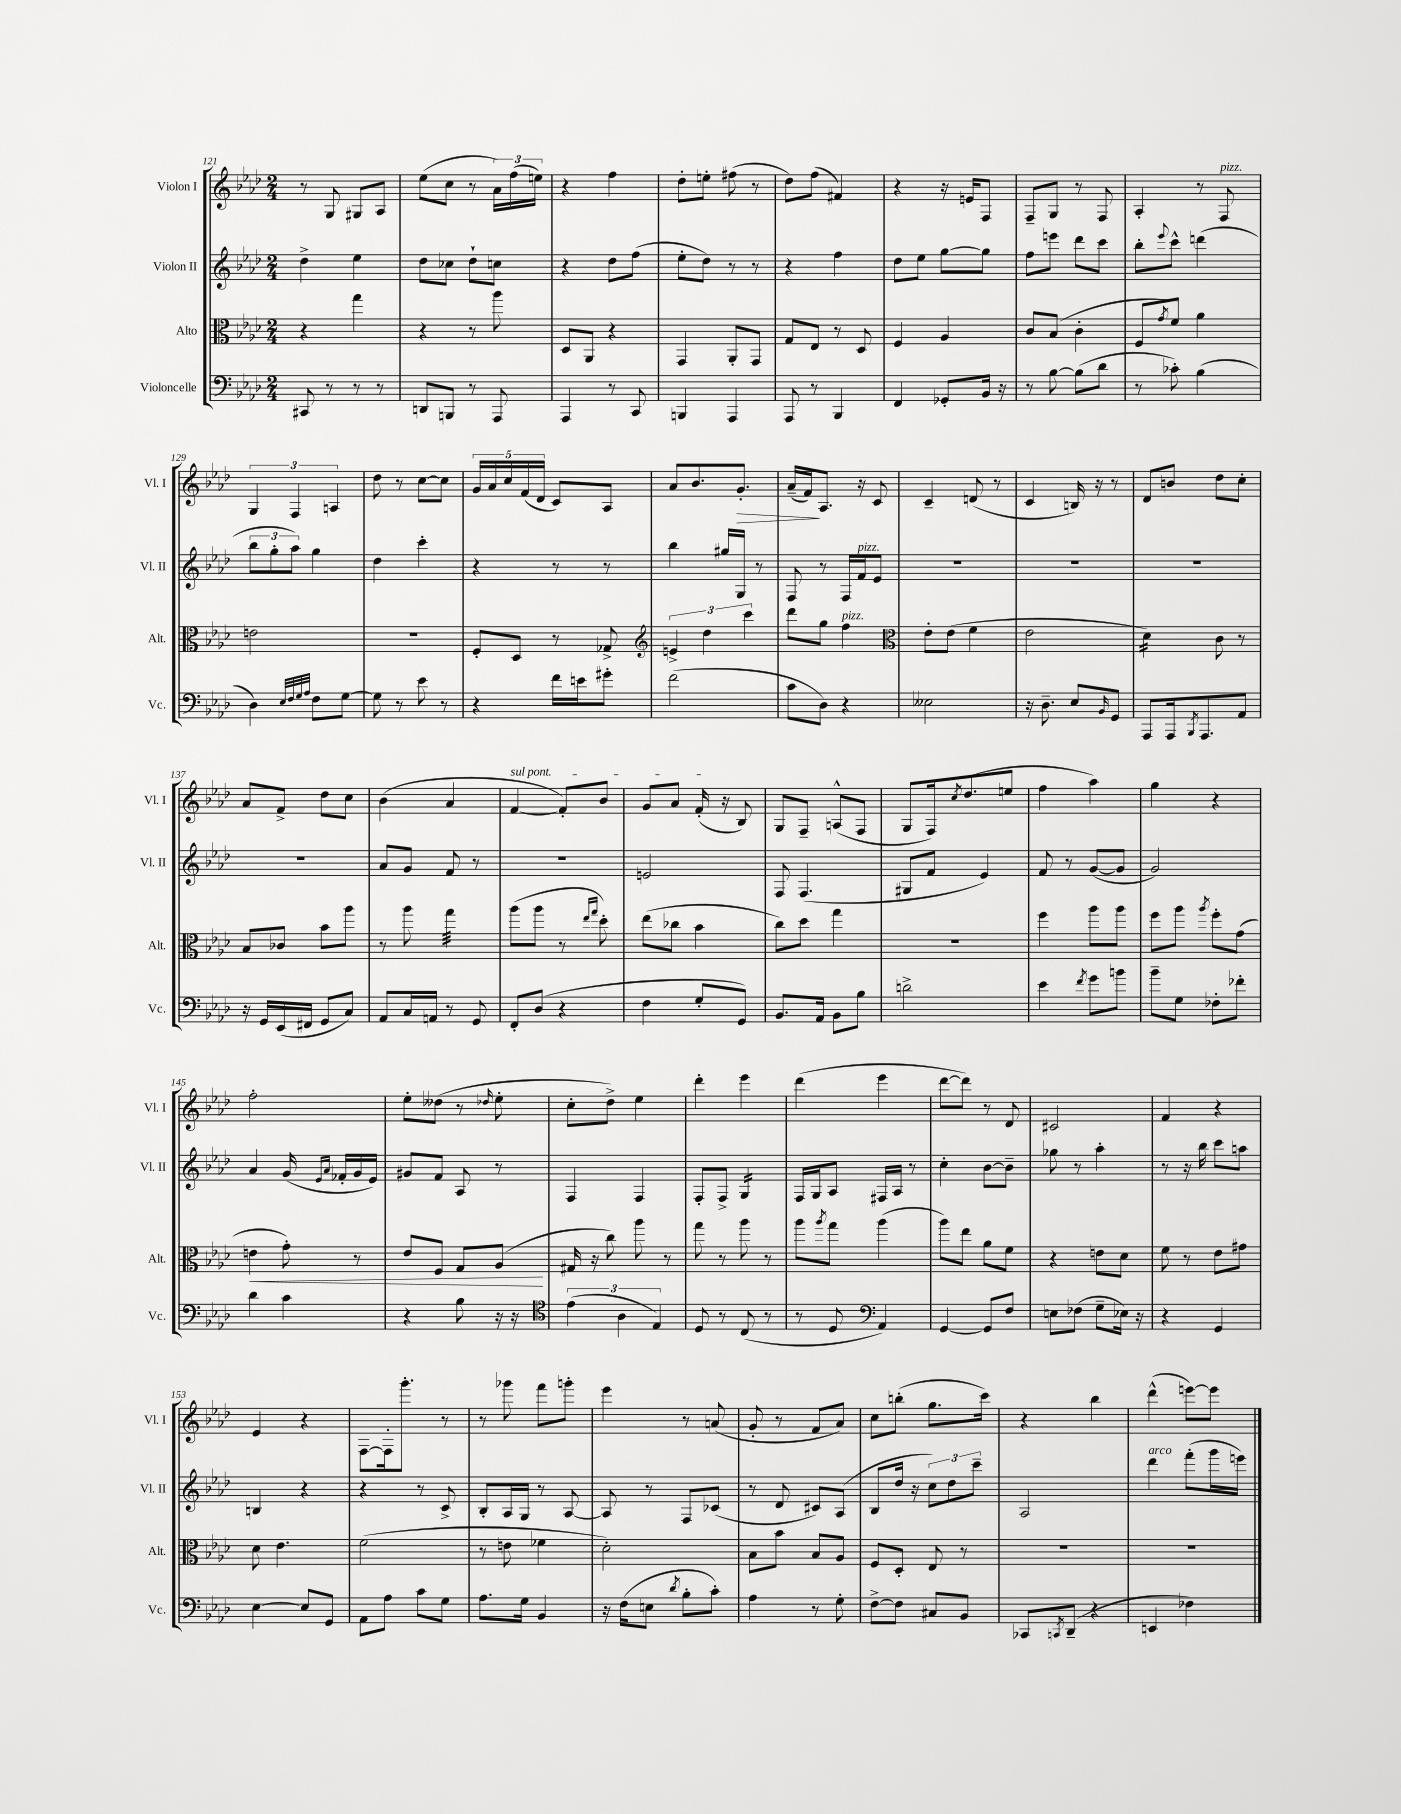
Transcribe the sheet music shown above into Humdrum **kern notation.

**kern	**kern	**kern	**kern
*staff4	*staff3	*staff2	*staff1
*clefF4	*clefC3	*clefG2	*clefG2
*k[b-e-a-d-]	*k[b-e-a-d-]	*k[b-e-a-d-]	*k[b-e-a-d-]
*M2/4	*M2/4	*M2/4	*M2/4
8CC#	4r	4dd-^	8r
8r	.	.	8G
8r	4gg	4ee-	8G#
8r	.	.	8A-
=	=	=	=
8DD	4r	8dd-	(8ee-
8BBB	.	8cc-	8cc
8r	8r	8dd-`	8r
8AAA-	8aa-	8cc	24a-)
.	.	.	(24ff
.	.	.	24ee)
=	=	=	=
4AAA-	8D-	4r	4r
.	8AA-	.	.
8r	4r	8dd-	4ff
8CC	.	(8ff	.
=	=	=	=
4BBB	4GG	8ee-'	8dd-'
.	.	8dd-)	8ee'
4AAA-	8AA-'	8r	(8ff#
.	8GG	8r	8r
=	=	=	=
8AAA-	8G	4r	8dd-)
8r	8E-	.	(8ff
4BBB-	8r	4ff	4f#)
.	8D-	.	.
=	=	=	=
4FF	4F	8dd-	4r
.	.	8ee-	.
8GG-'	4A-	[8gg	16r
.	.	.	16e
16BB-	.	8gg]	8F
16r	.	.	.
=	=	=	=
8r	8c	8ff	8F~
[8B-	(8B-	8eee	8G
(8B-]	4c'	8ddd-	8r
8d-	.	8ccc	8F
=	=	=	=
8r	8F	8bb-'	4A-'
.	8qg	8qqeee-	.
8c-')	8f)	8ccc^^	.
(4B-	4a-	(4ddd	8r
.	.	.	8F
=	=	=	=
4D-)	2e	12bb-	6G
.	.	12gg'	.
.	.	12aa-)	6F
32qqE-	.	.	.
32qqF	.	.	.
32qqG	.	.	.
32qqA-	.	.	.
8F	.	4gg	.
.	.	.	6A
[8G	.	.	.
=	=	=	=
8G]	2r	4dd-	8dd-
8r	.	.	8r
8e-	.	4ccc'	[8cc
8r	.	.	8cc]
=	=	=	=
4r	8F'	4r	20g
.	.	.	20a-
.	.	.	20cc
.	8D-	.	.
.	.	.	(20f
.	.	.	20d-
16f	8r	8r	8c)
16e	.	.	.
8g#'	8G-^	8r	8A-
=	=	=	=
*	*clefG2	*	*
(2f	6e^	4bb-	8a-
.	.	.	8.b-
.	6dd-	.	.
.	.	16gg#	.
.	.	16G	8.g'
.	6ccc	.	.
.	.	8r	.
=	=	=	=
8c	8ddd-	8F	(16a-~
.	.	.	16f)
8D-)	8gg	8r	8.A-
4r	4ff	16F	.
.	.	16f	16r
.	.	8e-	8c
=	=	=	=
*	*clefC3	*	*
2E--	8e-'	2r	4c~
.	(8e-	.	.
.	4f	.	(8d
.	.	.	8r
=	=	=	=
16r	2e-	2r	4c
8.D-~	.	.	.
8E-	.	.	16B)
.	.	.	16r
16qqBB-	.	.	.
8GG	.	.	8r
=	=	=	=
8AAA-	4d-)	2r	8d-
16AAA-	.	.	8b
8qBBB-	.	.	.
8.AAA-	.	.	.
.	8c	.	8dd-
8AA-	8r	.	8cc'
=	=	=	=
16r	8B-	2r	8a-
16GG	.	.	.
(16EE-	8c-	.	8f^
16FF#	.	.	.
8GG	8b-	.	8dd-
8C)	8aa-	.	8cc
=	=	=	=
8AA-	8r	8a-	(4b-
16C	8aa-	8g	.
16AA	.	.	.
8r	4gg	8f	4a-
8GG	.	8r	.
=	=	=	=
8FF'	(8aa-	2r	[4f
(8D-	8aa-	.	.
4r	8r	.	8f'])
.	16qqee-	.	.
.	16qqgg	.	.
.	8dd-')	.	8b-
=	=	=	=
4F	(8ee-	2e	8g
.	8cc-	.	8a-
8G'	4b-	.	(16f'
.	.	.	16r
8GG)	.	.	8B-)
=	=	=	=
8.BB-	8cc)	8F	8G
.	8dd-	(4.F	8F~
16AA-	.	.	.
8BB-	4gg	.	(8A^^
8B-	.	.	8F
=	=	=	=
2d^	2r	8G#	8G
.	.	8f	16F)
.	.	.	8qcc
.	.	.	(8.dd-
.	.	4e-)	.
.	.	.	8ee
=	=	=	=
4e-	4ff	8f	4ff
.	.	8r	.
8qf	.	.	.
8g	8aa-	([8g	4aa-)
8b	8aa-	8g]	.
=	=	=	=
8b-~	8ff	2g)	4gg
8G	8aa-	.	.
.	8qaa-	.	.
8F-'	8ff'	.	4r
8f-'	(8g	.	.
=	=	=	=
4d-	4e	4a-	2ff'
4c	8g')	(16g	.
.	.	16qqe-	.
.	.	16qqa-	.
.	.	16f-'	.
.	8r	16g	.
.	.	16e-)	.
=	=	=	=
4r	8e-	8g#	8ee-'
.	8F	8f	(8dd--
8B-	8G	8A-	8r
.	.	.	16qqdd-
16r	(8A-	8r	8ee-'
16r	.	.	.
=	=	=	=
*clefC4	*	*	*
(6e-	16G#	4F	8cc'
.	16r	.	.
.	8cc)	.	8dd-^)
6A-	.	.	.
.	8aa-	4F	4ee-
6E-)	.	.	.
.	8r	.	.
=	=	=	=
8D-	8gg	8F'	4ddd-'
8r	8r	8F^	.
(8C	8aa-	4G	4eee-
8r	8r	.	.
=	=	=	=
8r	8aa-	16F	(4ddd-
.	.	16G	.
.	8qaa-	.	.
8D-	8gg	8A-	.
*clefF4	*	*	*
4AA-)	(4aa-	16F#	4eee-
.	.	16A-	.
.	.	8r	.
=	=	=	=
[4GG	8aa-)	4cc'	[8ddd-
.	8ee-	.	8ddd-])
8GG]	8a-	[8b-	8r
8F	8f	8b-~]	8d-
=	=	=	=
8E	4r	8gg-	2c#
(8F-	.	8r	.
8G~	8e	4aa-'	.
16E-)	8d-	.	.
16r	.	.	.
=	=	=	=
4r	8f	8r	4f
.	8r	16r	.
.	.	16bb-	.
4GG	8e-	8ccc	4r
.	8g#	8aa	.
=	=	=	=
[4E-	8d-	4B	4e-
.	4.e-	.	.
8E-]	.	4r	4r
8GG	.	.	.
=	=	=	=
8AA-	(2f	4r	[8F
8A-	.	.	16F']
.	.	.	8.ggg'
8c	.	8r	.
8G	.	8c^	8r
=	=	=	=
8.A-	8r	8B-'	8r
.	8e	16A-	8ggg-
16G	.	16G	.
4BB-	4f-	8r	8fff
.	.	[8A-	8ggg'
=	=	=	=
16r	2d-')	8A-]	4eee-
(16F	.	.	.
8E	.	8r	.
8qd-	.	.	.
8B-'	.	8F	8r
8c')	.	(8c-	(8a
=	=	=	=
4A-	8B-	8r	8g'
.	8b-	8d-	8r
8r	8B-	8c#)	8f
8G'	8A-	(8A-	8a-)
=	=	=	=
[8F^	8F	8B-	8cc
8F]	8D-'	16dd-	(8bb'
.	.	16r	.
8C#	8E-	12cc)	8.gg
.	.	12dd-	.
8BB-	8r	.	.
.	.	12ccc~	.
.	.	.	16ccc)
=	=	=	=
8CC-	2r	2A-	4r
8qCC	.	.	.
(8DD-~	.	.	.
4r	.	.	4bb-
=	=	=	=
4EE	2r	4ddd-	(4ddd-^^
4F-)	.	(8fff'	[8eee)
.	.	16ggg	8eee]
.	.	16eee)	.
==	==	==	==
*-	*-	*-	*-
